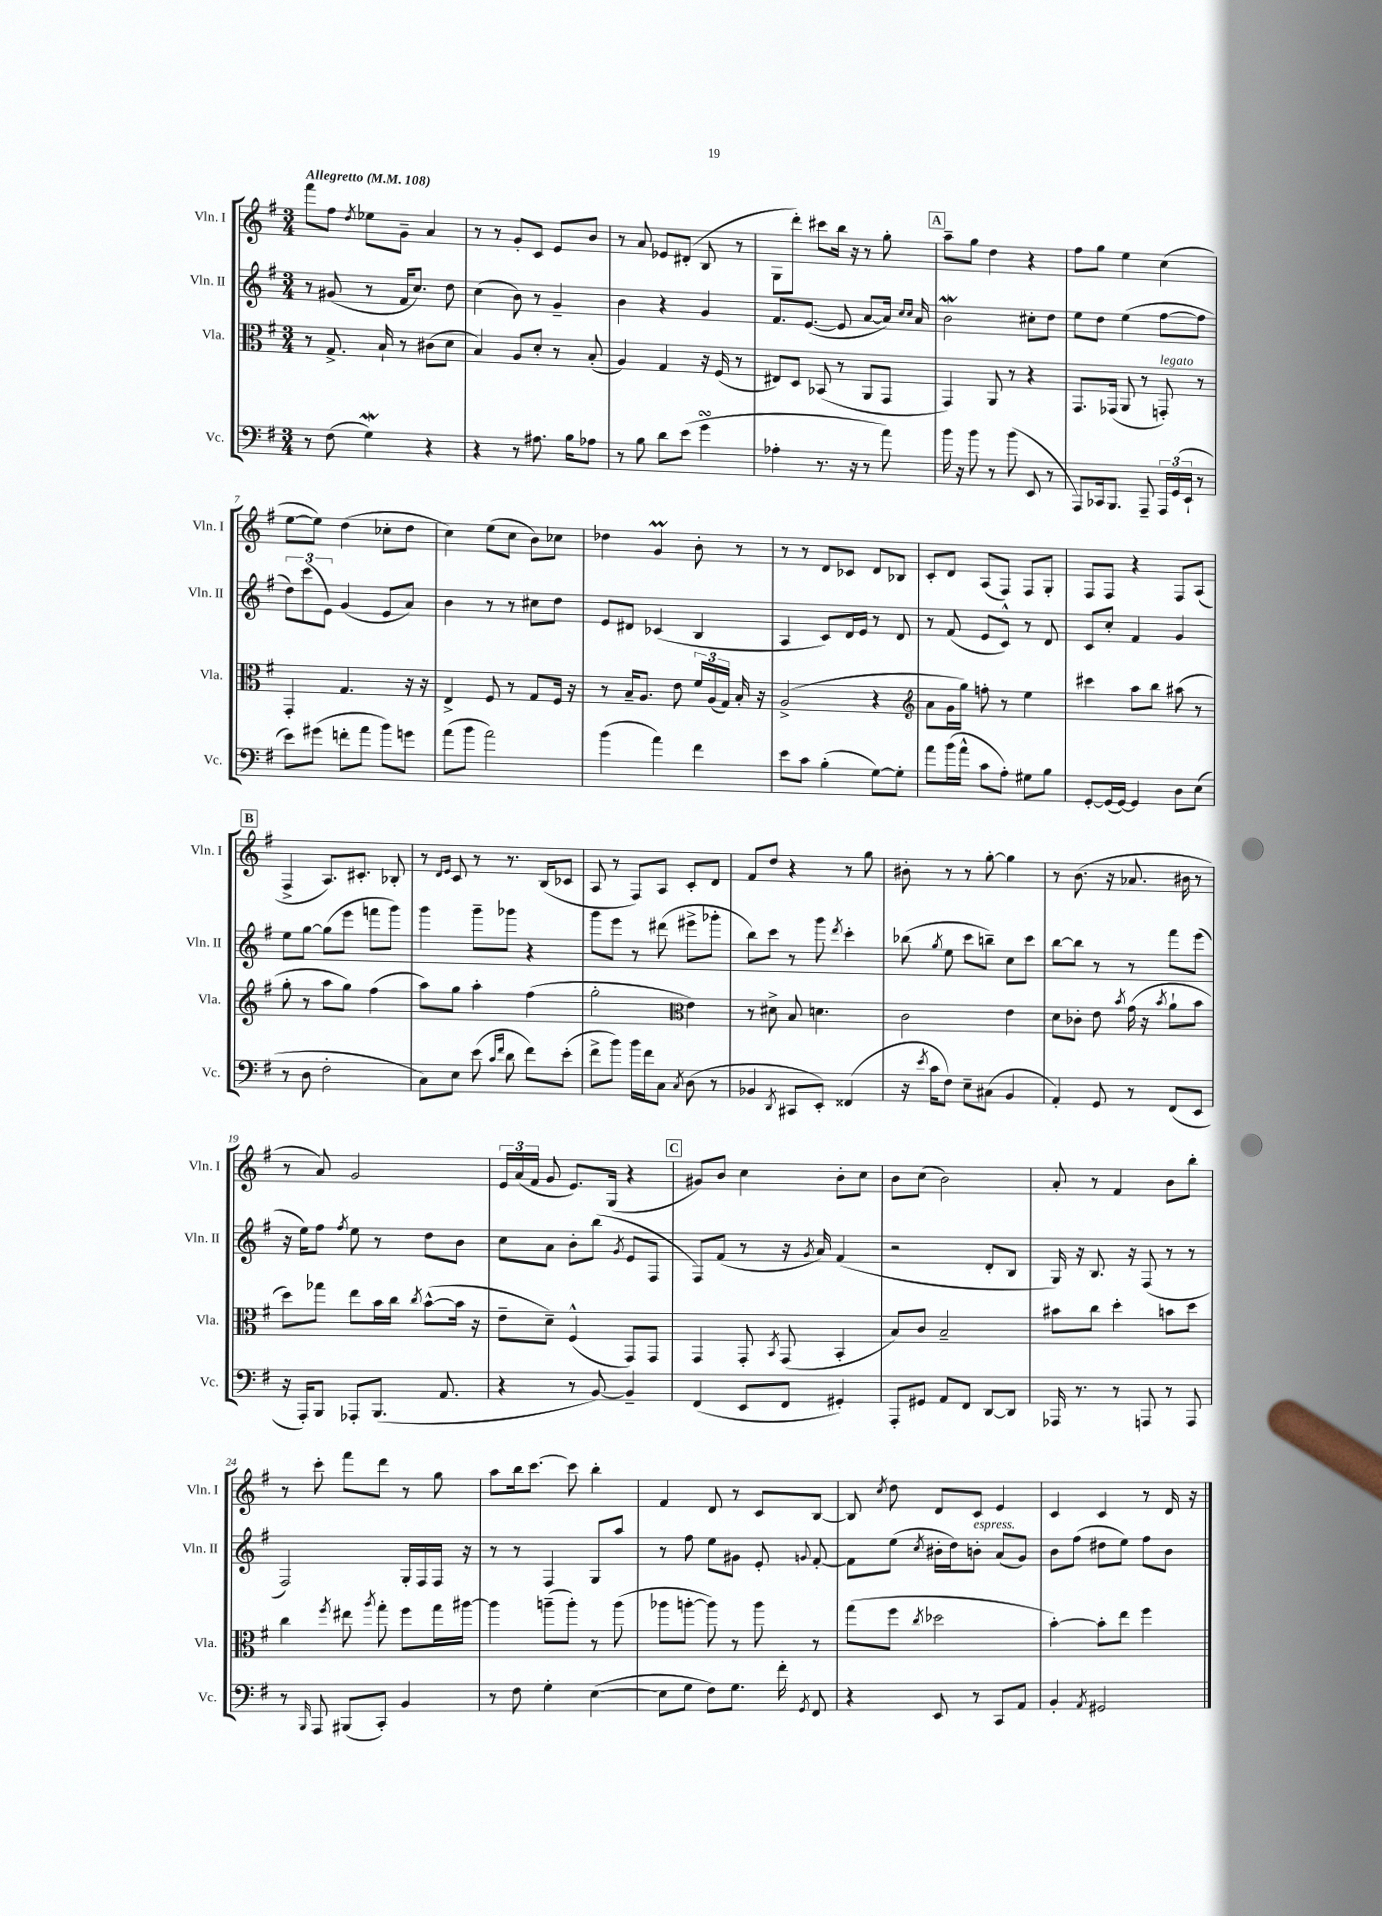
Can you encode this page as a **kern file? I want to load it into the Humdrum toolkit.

**kern	**kern	**kern	**kern
*staff4	*staff3	*staff2	*staff1
*clefF4	*clefC3	*clefG2	*clefG2
*k[f#]	*k[f#]	*k[f#]	*k[f#]
*M3/4	*M3/4	*M3/4	*M3/4
*MM108	*MM108	*MM108	*MM108
8r	8r	8r	8fff#\L
(8F#\	8.G^/	(8g#/	8ff#\J
.	.	.	8qdd/
4G\)	.	8r	8ee-\L
.	16B`/	.	.
.	8r	16f#/LK	8g~\J
.	.	8.cc/J)	.
4r	(8c#\L	.	4a/
.	8d\J	8dd\	.
=	=	=	=
4r	4B/)	(4cc\	8r
.	.	.	8r
8r	8A/L	8b\)	8g'/L
8.A#\	8d'/J	8r	8c/J
.	8r	4g~/	8e/L
16B\LK	.	.	.
8A-\J	(8B'/	.	8b/J
=	=	=	=
8r	4A/)	4b\	8r
8B\	.	.	8a/
8d\L	4G/	4r	8e-/L
(8e\J	.	.	(8d#'/J
4g\	16r	4g/	8B/
.	(16F#/	.	.
.	8r	.	8r
=	=	=	=
4A-'\	8E#/L)	8.f#/L	8G\L
.	8D/J	.	8ddd'\J)
.	.	([8.e/J	.
8.r	(8BB-/	.	8ccc#\L
.	8r	8e/]	16bb\Jk
16r	.	.	16r
8r	8AA/L	[8a/L	8r
8a\)	8GG/J	16a/]Jk)	8gg'\
.	.	16qqcc/LL	.
.	.	16qqcc/JJ	.
.	.	16a/	.
=	=	=	=
16b\	4GG/)	2b\	8aa~\L
16r	.	.	.
8b\	.	.	8gg\J
8r	8AA/	.	4dd\
(8b\	8r	.	.
8EE/	4r	8cc#'\L	4r
8r	.	8dd\J	.
=	=	=	=
8AAA/L)	8.GG/L	8ee\L	8ff#\L
16CC-/k	.	8dd\J	8gg\J
8.BBB/J	(16GG-/Jk	.	.
.	8AA/	(4ee\	4ee\
8AAA~/	8r	.	.
24AAA/LL	8GG'/)	[8ff#\L	(4cc\
(24GG/	.	.	.
24EE`/JJ	.	.	.
8r	8r	8ff#\]J	.
=	=	=	=
8e\L)	4GG'/	12dd\L)	[8ee\L
.	.	(12ccc\	.
(8g#\J	.	.	8ee\]J)
.	.	12e\J)	.
8f'\L	4.G/	(4g/	(4dd\
8a\J	.	.	.
8b\L)	.	8e/L	8cc-'\L
8g\J	16r	8a/J)	8dd\J
.	16r	.	.
=	=	=	=
(8a\L	4E^/	4b\	4cc\)
8b\J	.	.	.
2a\)	8F#/	8r	(8ee\L
.	8r	8r	8cc\J
.	8G/L	8cc#\L	8b\L)
.	16F#/Jk	8dd\J	8cc-\J
.	16r	.	.
=	=	=	=
(4b\	8r	8e/L	4dd-\
.	16B~/LK	8d#/J	.
.	8.A/J	.	.
4a\)	.	(4c-/	4g/
.	8e\	.	.
4f#\	24f#/LL	4B/	8b'\
.	(24A/	.	.
.	24G/JJ)	.	.
.	16B'/	.	8r
.	16r	.	.
=	=	=	=
8e\L	(2A^/	4A/	8r
8c\J	.	.	8r
(4B'\	.	8c/L)	8d/L
.	.	16d/L	8c-/J
.	.	16e/JJ	.
[8G\L)	4r	8r	8d/L
8G'\]J	.	8d/	8B-/J
=	=	=	=
*	*clefG2	*	*
8a\L	8a\L	8r	8c'/L
(16b\L	16g\L	(8f#/	8d/J
16a^^\JJ	16gg\JJ)	.	.
8c\L	8ff'\	8e/L	(8A/L
8A'\J)	8r	8c^^/J)	8F#/J)
8G#\L	4ee\	8r	8F#/L
8B\J	.	8d/	8G'/J
=	=	=	=
[8GG'/L	4ccc#\	8c/L	8F#/L
(16GG/]L	.	8cc'/J	8F#/J
[16GG/JJ)	.	.	.
4GG/]	8aa\L	4f#/	4r
.	8bb\J	.	.
8D\L	(8aa#\	4g/	8F#/L
(8E\J	8r	.	(8A/J
=	=	=	=
8r	8gg'\	8ee\L	4F#^/
8D\	8r	[8gg\J	.
2F#'\	8aa\L	(8gg\]L	8.A/L)
.	8gg\J)	8eee\J	.
.	.	.	8.c#'/J
.	(4ff#\	8fff\L	.
.	.	8ggg\J)	8B-'/
=	=	=	=
8C\L)	8aa\L)	4ggg\	8r
.	.	.	16qqd/LL
.	.	.	16qqe/JJ
8E\J	8gg\J	.	8c/
(8e\	4aa'\	8ggg~\L	8r
16qqc/LL	.	.	.
16qqf#/JJ	.	.	.
8d\	.	8ggg-\J	8.r
8f#\L)	(4ff#\	4r	.
.	.	.	(16B/LK
(8e'\J	.	.	8c-/J
=	=	=	=
8f#^\L	2gg'\	8ggg\L	8A/
8b\J)	.	8eee\J	8r
16b\LL	.	8r	8F#/L)
16f#\J	.	.	.
8C\J	.	(8ddd#\	8A/J
*	*clefC3	*	*
8qC/	.	.	.
(8D\	4e\)	8eee#^\L	8c'/L
8r	.	8ggg-'\J	8d/J
=	=	=	=
4BB-/	8r	8bb\L)	8f#/L
.	8d#^\	8ccc\J	8dd/J
8qDD/	.	.	.
8CC#/L	8B/	8r	4r
8EE'/J)	4.d\	8ggg\	.
.	.	8qddd/	.
(4FF##/	.	4ccc'\	8r
.	.	.	8gg\
=	=	=	=
16r	2c\	(8bb-\	8b#'\
8qe/	.	.	.
16c\LK	.	.	.
.	.	8qgg/	.
8F#\J)	.	8ee\	8r
8E~\L	.	8ccc\L	8r
(8C#\J	.	8bb~\J)	[8gg'\
4BB/	4e\	8cc\L	4gg\]
.	.	8ccc\J	.
=	=	=	=
4AA'/)	8d\L	[8bb\L	8r
.	8c-'\J	8bb\]J	(8.b\
8GG/	8e\	8r	.
.	.	.	16r
.	8qb/	.	.
8r	(16g\	8r	8.a-/
.	16r	.	.
.	8qb/	.	.
(8FF#/L	8a`\L	8fff#\L	.
.	.	.	16b#\
8EE/J	8b\J	(8eee\J	8r
=	=	=	=
16r	8dd\L)	16r	8r
16AAA'/LK)	.	16ee\LK)	.
8BBB/J	8gg-\J	8ff#\J	8a/)
.	.	8qff#/	.
8AAA-'/L	8ee\L	8ee\	2g/
(8.BBB/J	16b\L	8r	.
.	16cc\JJ	.	.
.	8qcc/	.	.
.	([8b^^\L	8dd\L	.
8.AA/	.	.	.
.	16b\]Jk	8b\J	.
.	16r	.	.
=	=	=	=
4r	8e~\L	8cc\L	24e/LL
.	.	.	(24a/
.	.	.	24f#/JJ
.	8d~\J)	8a\J	8g/
8r	(4F#^^/	8b'\L	8.e/L)
[8BB/)	.	(8bb\J	.
.	.	.	(16G/Jk
.	.	8qg/	.
4BB~/]	8GG/L)	8e/L	4r
.	8GG/J	8F#/J	.
=	=	=	=
(4FF#/	4GG/	8F#/L)	8g#/L)
.	.	(8f#/J	8b/J
8EE/L	8GG'/	8r	4cc\
.	8qBB/	.	.
8FF#/J	(8GG/	16r	.
.	.	8qg/	.
.	.	16a/)	.
4GG#'/)	4BB'/	(4f#/	8b'\L
.	.	.	8cc\J
=	=	=	=
8AAA'/L	8B/L)	2r	8b\L
8GG#/J	8c/J	.	(8cc\J
8AA/L	2B~/	.	2b\)
8FF#/J	.	.	.
[8DD/L	.	8d'/L	.
8DD/]J	.	8B/J	.
=	=	=	=
16AAA-/	8b#\L	16G/)	8a'/
8.r	.	16r	.
.	8cc\J	8.B/	8r
8r	4dd'\	.	4f#/
.	.	16r	.
8AAA/	.	(8F#/	.
8r	8b\L	8r	8b\L
8AAA/	8dd\J	8r	8bb'\J
=	=	=	=
8r	4cc\	2F#/)	8r
16qqBBB/	.	.	.
8AAA/	.	.	8ccc'\
.	8qff#/	.	.
(8BBB#/L	8ee#\	.	8fff#\L
.	8qaa/	.	.
8CC'/J)	8gg'\	.	8ddd\J
4BB/	8ff#\L	16G'/LL	8r
.	.	16F#/	.
.	16gg\L	16F#/JJ	8gg\
.	[16aa#\JJ	16r	.
=	=	=	=
8r	4aa#\]	8r	8aa\L
8F#\	.	8r	16bb\k
.	.	.	[8.ccc\J
4G'\	(8aa~\L	4F#/	.
.	8aa'\J)	.	8ccc\]
([4E\	8r	8G/L	4bb'\
.	(8aa\	8aa/J	.
=	=	=	=
8E\]L	8aa-\L	8r	4f#/
8G\J	[8aa'\J	8ff#\	.
8F#\L)	8aa\])	8ee\L	8d/
8.G\J	8r	8g#\J	8r
.	8aa\	8e'/	8c/L
16f#'\	.	.	.
8qGG/	.	8qqg/	.
8FF#/	8r	[8f#'/	[8B/J
=	=	=	=
4r	(8gg\L	8f#\]L	8B/]
.	.	.	8qcc/
.	8ff#\J	(8ee\J	8dd\
.	8qcc/	8qcc/	.
8EE/	2dd-\	16b#'\LL	8d/L
.	.	16dd\J)	.
8r	.	8b'\J	8c/J
8CC/L	.	(8a/L	4e/
8AA/J	.	8g/J)	.
=	=	=	=
4BB'/	[4b'\)	8b\L	4c/
.	.	(8ff#\J	.
8qAA/	.	.	.
2GG#/	8b'\]L	8dd#\L	4c/
.	8ee\J	8ee\J)	.
.	4ff#\	8ff#\L	8r
.	.	8b\J	16d/
.	.	.	16r
==	==	==	==
*-	*-	*-	*-
